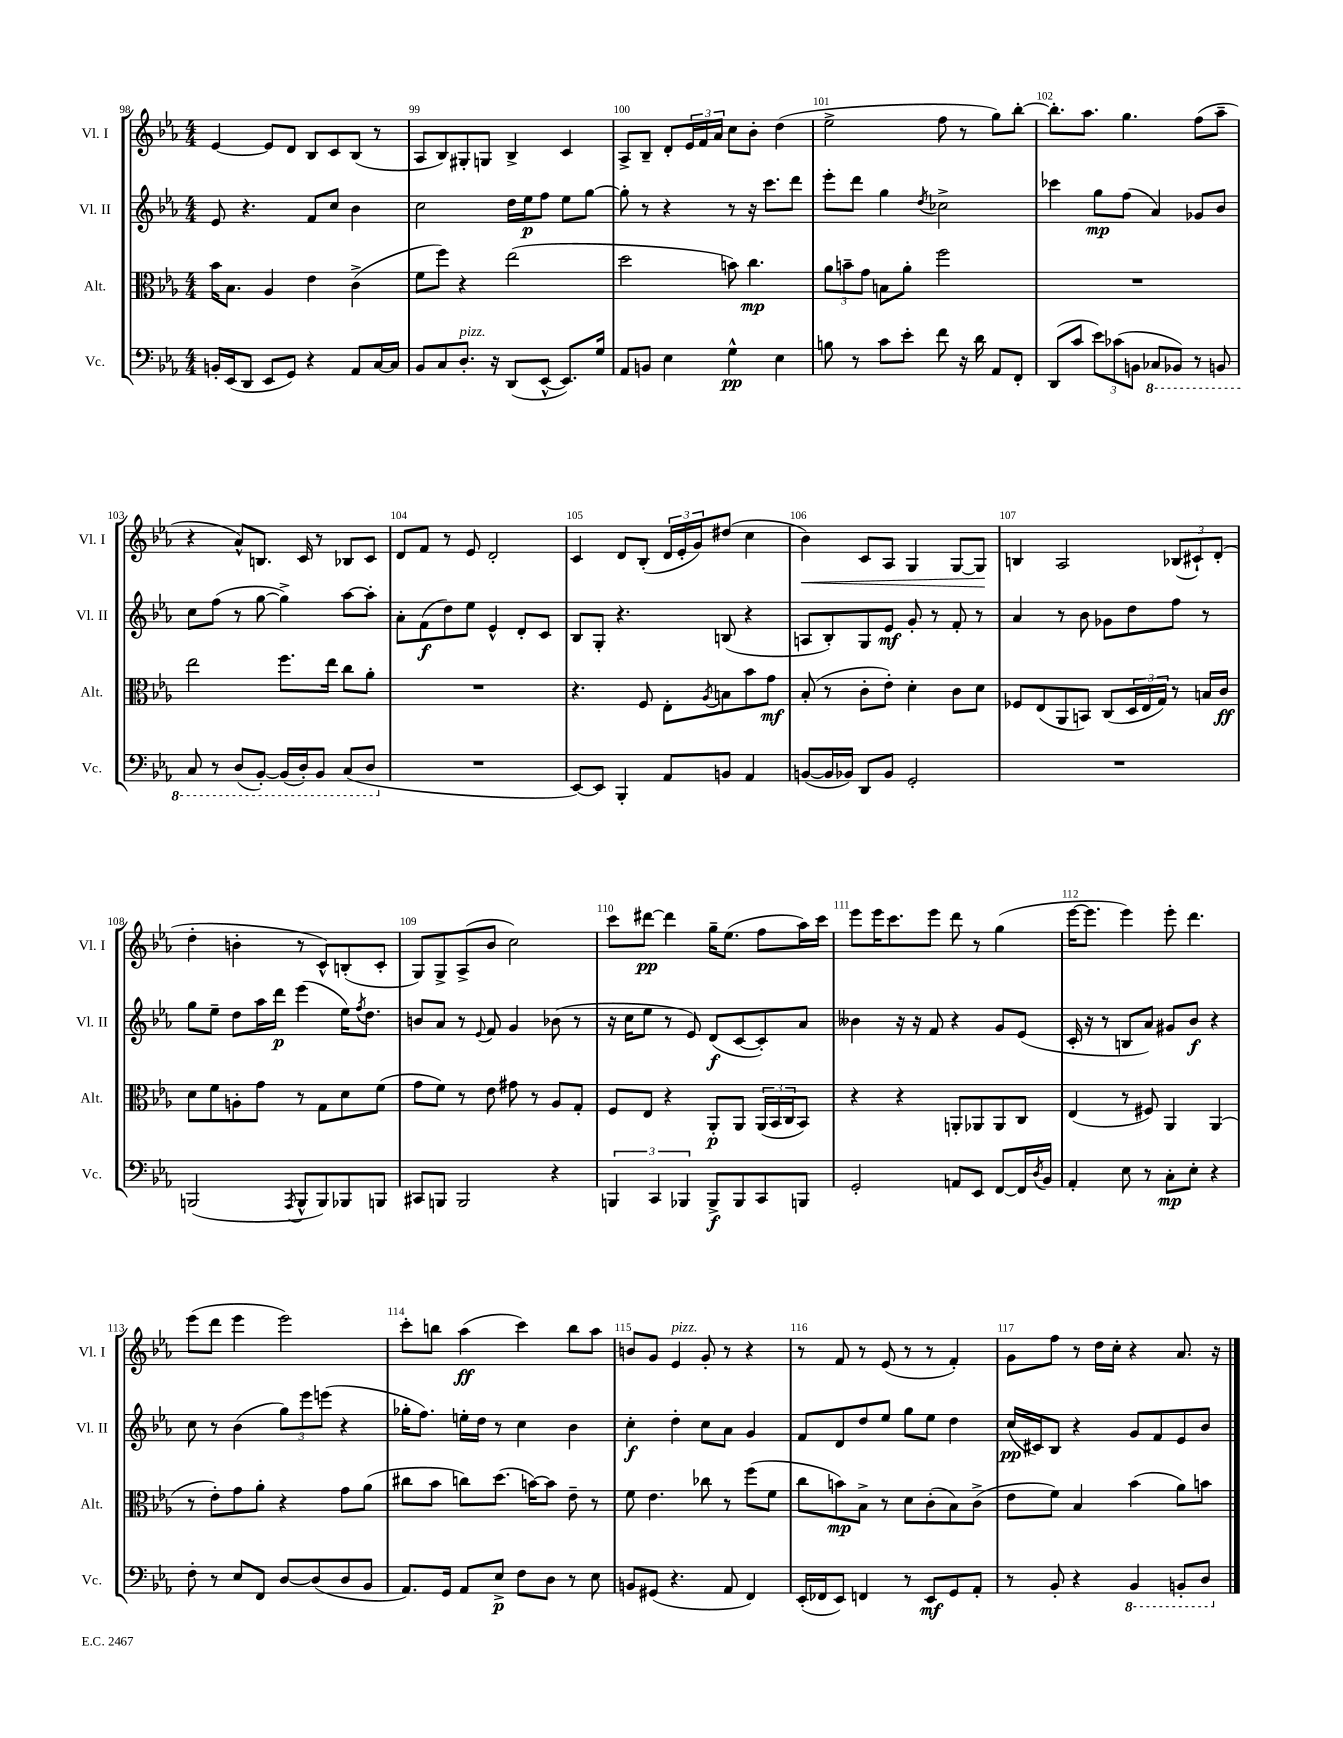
<<
\new StaffGroup <<
\new Staff = "s0" \with { instrumentName = "Vl. I" shortInstrumentName = "Vl. I" } {
    \clef treble \key ees \major \numericTimeSignature \time 4/4
    ees'4~ ees'8 d'8 bes8 c'8 bes8( r8 |
    aes8 bes8) gis8-. g8 bes4-> c'4 |
    aes8-> bes8-- d'8-. \tuplet 3/2 { ees'16 f'16 aes'16 } c''8 bes'8-. d''4( |
    ees''2-> f''8 r8 g''8) bes''8~-. |
    bes''8.-. aes''8. g''4. f''8( aes''8-- |
    r4 aes'8-^) b8. c'16 r8 bes8 c'8 |
    d'8 f'8 r8 ees'8 d'2-. |
    c'4 d'8 bes8-.( \tuplet 3/2 { d'16 ees'16-. g'16) } dis''8( c''4 |
    bes'4\<) c'8 aes8 g4 g8~ g8\! |
    b4 aes2 \tuplet 3/2 { bes8( cis'8-!) d'8-.( } |
    d''4-. b'4-. r8 c'8-^) b8-.( c'8-. |
    g8) g8-> aes8->( bes'8 c''2) |
    c'''8 dis'''8~\pp dis'''4 g''16-- ees''8.( f''8 aes''16) c'''16 |
    ees'''8 ees'''16 c'''8. ees'''8 d'''8 r8 g''4( |
    ees'''16~ ees'''8. ees'''4) ees'''8-. d'''4. |
    ees'''8( d'''8 ees'''4 ees'''2) |
    c'''8-. b''8 aes''4\ff( c'''4) b''8 aes''8 |
    b'8 g'8 ees'4^\markup { \italic "pizz." } g'8-. r8 r4 |
    r8 f'8 r8 ees'8( r8 r8 f'4-.) |
    g'8 f''8 r8 d''16 c''16-. r4 aes'8. r16 \bar "|." |
}
\new Staff = "s1" \with { instrumentName = "Vl. II" shortInstrumentName = "Vl. II" } {
    \clef treble \key ees \major \numericTimeSignature \time 4/4
    ees'8 r4. f'8 c''8 bes'4 |
    c''2 d''16 ees''16\p f''8 ees''8 g''8~ |
    g''8-. r8 r4 r8 r16 c'''8. d'''8 |
    ees'''8-. d'''8 g''4 \acciaccatura { d''8 } ces''2-> |
    ces'''4 g''8\mp f''8( aes'4) ges'8 bes'8 |
    c''8 f''8( r8 g''8~ g''4->) aes''8~ aes''8-. |
    aes'8-. f'8\f( d''8) ees''8 ees'4-^ d'8-. c'8 |
    bes8 g8-. r4. b8( r4 |
    a8 bes8-.) g8 ees'8\mf g'8-. r8 f'8-. r8 |
    aes'4 r8 bes'8 ges'8 d''8 f''8 r8 |
    g''8 ees''8-- d''8 aes''16 d'''16\p ees'''4( ees''16) \acciaccatura { f''8 } d''8. |
    b'8 aes'8 r8 \appoggiatura { ees'8 } f'8 g'4 bes'8( r8 |
    r16 c''16 ees''8 r8 ees'8) d'8\f( c'8~ c'8-.) aes'8 |
    beses'4 r16 r16 f'8 r4 g'8 ees'8( |
    c'16-. r16 r8 b8 aes'8) gis'8 bes'8\f r4 |
    c''8 r8 bes'4( \tuplet 3/2 { g''8) ees'''8 e'''8( } r4 |
    ges''16-. f''8.) e''16-. d''16 r8 c''4 bes'4 |
    c''4-.\f d''4-. c''8 aes'8 g'4 |
    f'8 d'8 d''8 ees''8 g''8 ees''8 d''4 |
    c''16\pp( cis'16) bes8 r4 g'8 f'8 ees'8 bes'8 \bar "|." |
}
\new Staff = "s2" \with { instrumentName = "Alt." shortInstrumentName = "Alt." } {
    \clef alto \key ees \major \numericTimeSignature \time 4/4
    bes'16 bes8. aes4 ees'4 c'4->( |
    f'8 f''8) r4 ees''2( |
    d''2 b'8) c''4.\mp |
    \tuplet 3/2 { aes'8 b'8-- g'8 } b8 aes'8-. f''2 |
    R1 |
    ees''2 f''8. ees''16 c''8 aes'8-. |
    R1 |
    r4. f8 ees8-. \acciaccatura { aes8 } b8 bes'8 g'8\mf |
    bes8-.( r8 c'8-. ees'8-.) d'4-. c'8 d'8 |
    fes8 ees8( aes,8 b,8) c8( \tuplet 3/2 { d16 ees16 g16) } r8 b16 c'16\ff |
    d'8 f'8 a8-. g'8 r8 g8 d'8 f'8( |
    g'8 f'8) r8 ees'8 gis'8 r8 aes8 g8-. |
    f8 ees8 r4 aes,8-.\p aes,8 \tuplet 3/2 { aes,16( bes,16 c16 } bes,8) |
    r4 r4 a,8-. aes,8 aes,8 c8 |
    ees4( r8 fis8) aes,4 aes,4( |
    r8 ees'8-.) g'8 aes'8-. r4 g'8 aes'8( |
    cis''8 bes'8 c''8) d''8.( b'16~) b'8 ees'8-- r8 |
    f'8 ees'4. ces''8 r8 f''8( f'8 |
    c''8 b'8\mp) bes8-> r8 d'8 c'8-.( bes8) c'8->( |
    ees'8 f'8) bes4 bes'4( aes'8) b'8 \bar "|." |
}
\new Staff = "s3" \with { instrumentName = "Vc." shortInstrumentName = "Vc." } {
    \clef bass \key ees \major \numericTimeSignature \time 4/4
    b,16-. ees,16( d,8 ees,8 g,8) r4 aes,8 c16~ c16 |
    bes,8 c8 d8.-.^\markup { \italic "pizz." } r16 d,8( ees,8~-^ ees,8.) g16 |
    aes,8 b,8 ees4 g4-^\pp ees4 |
    b8 r8 c'8 ees'8-. f'8 r16 d'16 aes,8 f,8-. |
    d,8( c'8 \tuplet 3/2 { ees'8) ces'8( b,8 } \ottava #-1 ces,8 bes,,!8) r8 b,,8 |
    c,8 r8 d,8( bes,,8~-.) bes,,16( d,16-.) bes,,8 c,8( d,8 \ottava #0 |
    R1 |
    ees,8~) ees,8 bes,,4-. aes,8 b,8 aes,4 |
    b,8~( b,16 bes,16) d,8 bes,8 g,2-. |
    R1 |
    b,,2( \acciaccatura { aes,,8 } b,,8-^ b,,8) bes,,8 b,,8 |
    cis,8 b,,8 b,,2 r4 |
    \tuplet 3/2 { b,,4 c,4 bes,,4 } bes,,8->\f bes,,8 c,8 b,,8 |
    g,2-. a,8 ees,8 f,8~ f,16 \acciaccatura { d8 } bes,16 |
    aes,4-. ees8 r8 c8-.\mp ees8-. r4 |
    f8-. r8 ees8 f,8 d8~ d8( d8 bes,8 |
    aes,8.) g,16 aes,8 ees8->\p f8 d8 r8 ees8 |
    b,8 gis,8( r4. aes,8 f,4) |
    ees,16-.( fes,16 ees,8) f,4 r8 ees,8\mf g,8 aes,8-. |
    r8 bes,8-. r4 \ottava #-1 bes,,4 b,,8-. d,8 \ottava #0 \bar "|." |
}
>>
>>
\layout { \context { \Score currentBarNumber = #98 \override BarNumber.break-visibility = ##(#f #t #t) barNumberVisibility = #all-bar-numbers-visible } }
